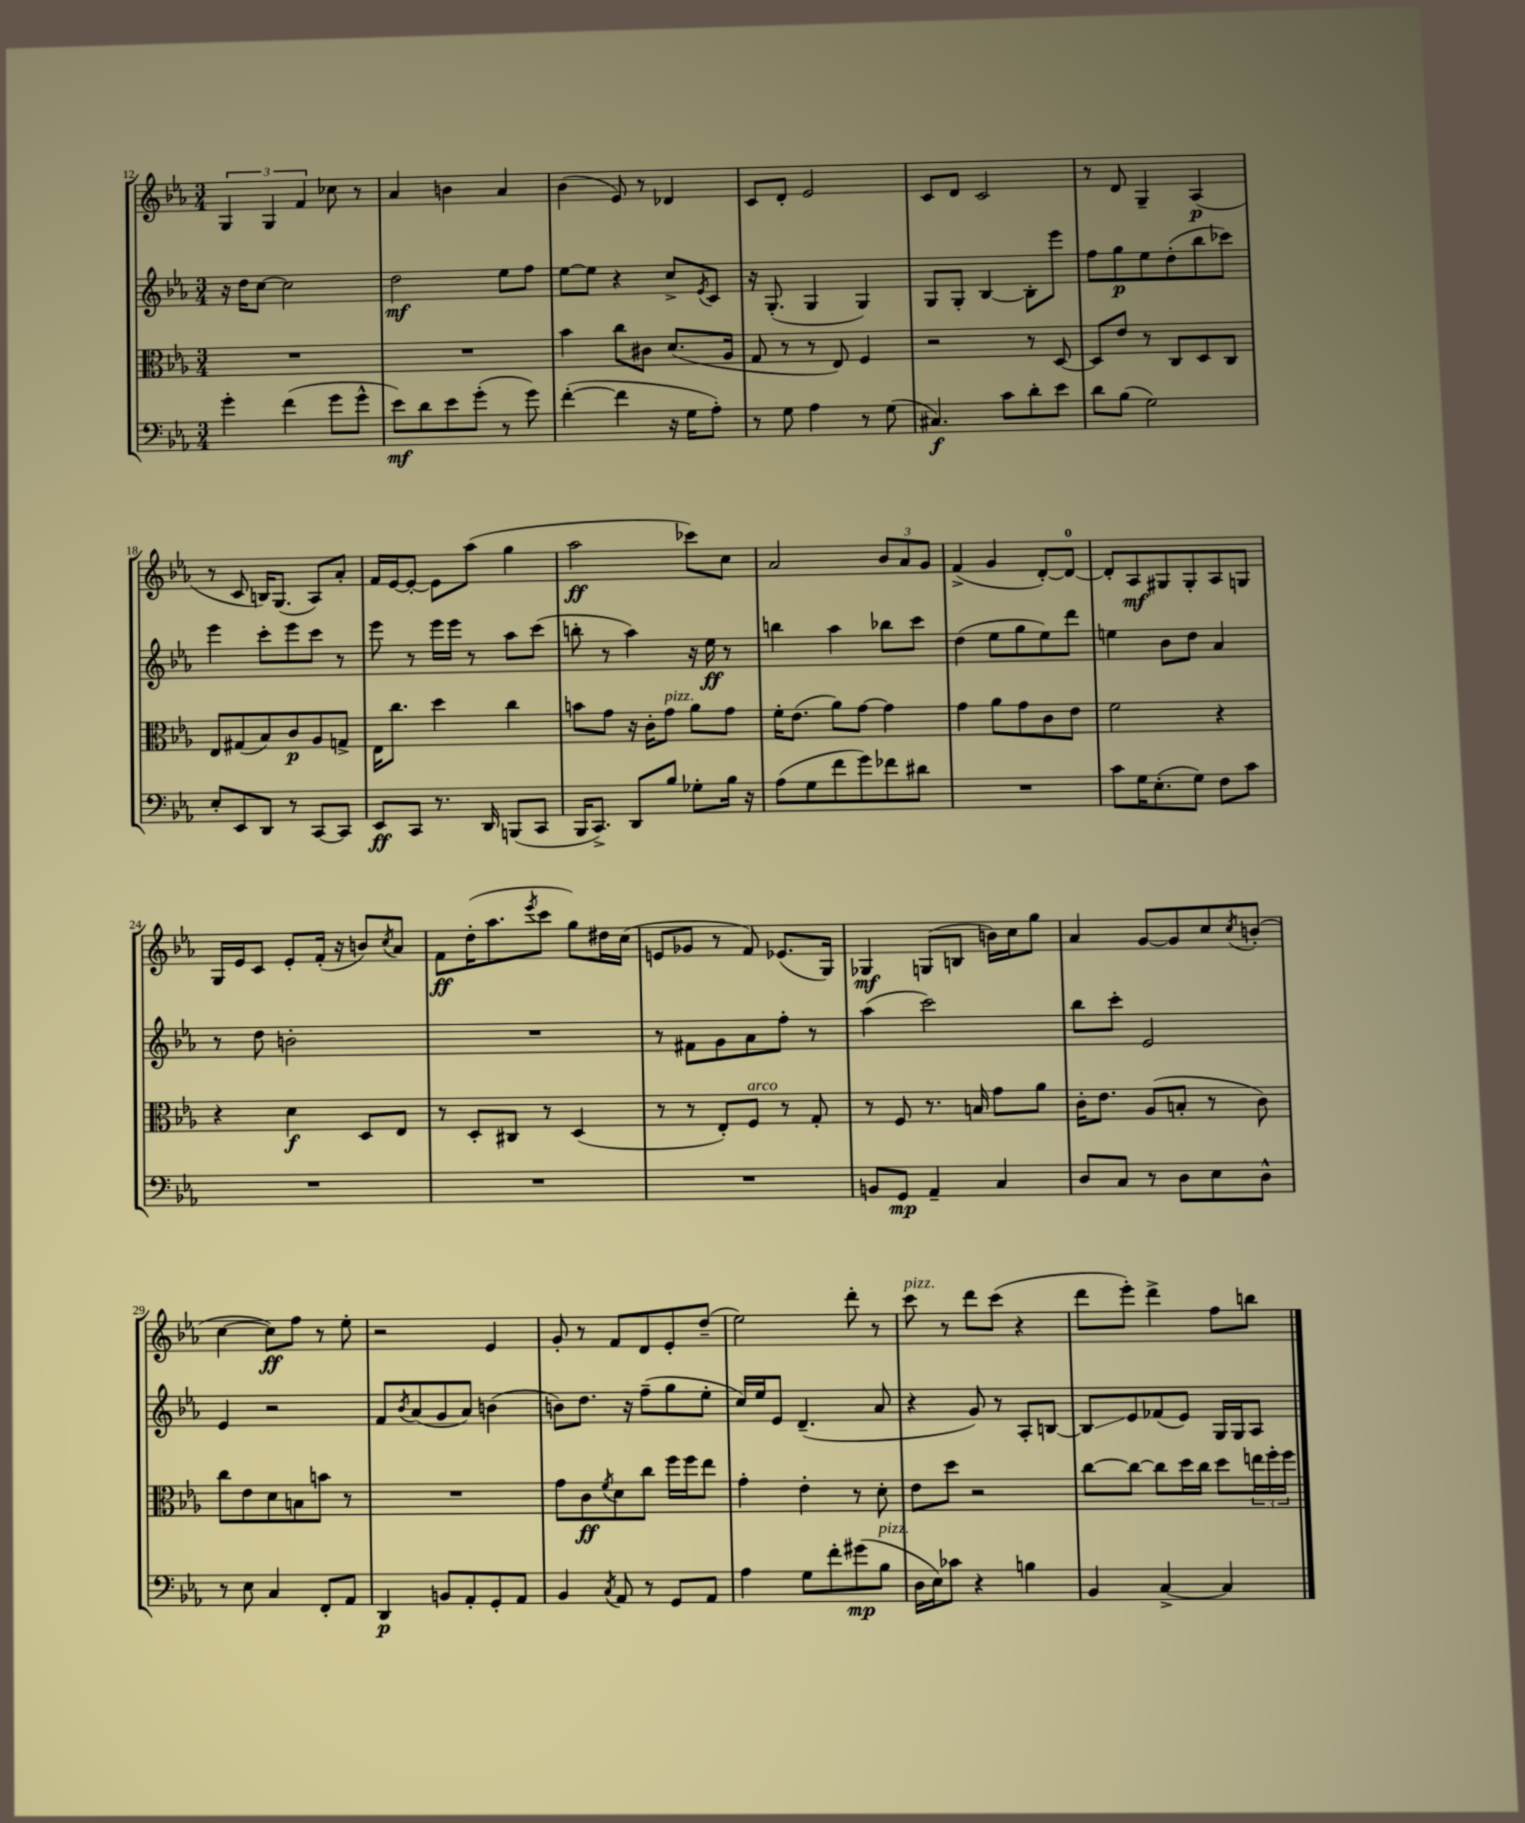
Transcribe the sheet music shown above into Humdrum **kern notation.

**kern	**kern	**kern	**kern
*staff4	*staff3	*staff2	*staff1
*clefF4	*clefC3	*clefG2	*clefG2
*k[b-e-a-]	*k[b-e-a-]	*k[b-e-a-]	*k[b-e-a-]
*M3/4	*M3/4	*M3/4	*M3/4
4g'	2.r	16r	6G
.	.	16dd	.
.	.	[8cc	.
.	.	.	6G
(4f	.	2cc]	.
.	.	.	6f
8g	.	.	8cc-
8g^^	.	.	8r
=	=	=	=
8e-)	2.r	2dd	4a-
8d	.	.	.
8e-	.	.	4b
(8g'	.	.	.
8r	.	8ee-	4a-
8g)	.	8ff	.
=	=	=	=
([4f'	4b-	[8ee-	(4b-
.	.	8ee-]	.
4f]	8cc	4r	8e-)
.	8c#	.	8r
16r	(8.d	8cc^	4d-
16G	.	.	.
.	.	8qe-	.
8A-')	.	8c	.
.	16A-	.	.
=	=	=	=
8r	8G	16r	8c
.	.	(8.G'	.
8G	8r	.	8d'
4A-	8r	4G	2e-
.	8E-)	.	.
8r	4F	4G)	.
(8G	.	.	.
=	=	=	=
4.C#)	2r	8G	8c
.	.	8G'	8d
.	.	[4B-	2c
8c	.	.	.
8d'	8r	8B-']	.
8e-	[8D	8eee-	.
=	=	=	=
8d	8D]	8ff	8r
(8B-	8e-	8gg	8d
2G)	8r	8ee-	4G~
.	8C	(8dd'	.
.	8D	8bb-	(4A-
.	8C	8ccc-)	.
=	=	=	=
8E-'	8E-	4eee-	8r
8EE-	(8G#	.	8c
8DD	8B-)	8ccc'	16B)
.	.	.	(8.G
8r	8c	8eee-	.
[8CC	8A-	8ccc	8A-)
8CC]	8G^	8r	8a-'
=	=	=	=
8EE-	16E-	8eee-	16f
.	8.cc	.	[16e-
8CC	.	8r	8e-'_
8.r	4dd	16eee-	8e-]
.	.	16eee-	.
.	.	8r	(8aa-
16DD	.	.	.
(8BBB	4cc	8aa-	4gg
8CC	.	(8ccc	.
=	=	=	=
16BBB-	8b	8bb'	2aa-
8.CC^)	.	.	.
.	8g	8r	.
8DD	16r	4aa-)	.
.	16c'	.	.
8B-	8g	.	.
8G-'	8a-	16r	8ccc-)
.	.	16ee-	.
16B-	8g	8r	8cc
16r	.	.	.
=	=	=	=
(8A-	16f'	4bb	2a-
.	(8.e-	.	.
8G	.	.	.
8f	8a-)	4aa-	.
8g)	[8g	.	.
8f-	4g]	8bb-	12b-
.	.	.	12a-
8d#	.	8ccc	.
.	.	.	12g
=	=	=	=
2.r	4g	(4dd	(4f^
.	8a-	8ee-	4g
.	8g	8gg	.
.	8c	8ee-)	[8d')
.	8e-	8ddd	8d_
=	=	=	=
8c	2f	4ee	8d']
16G	.	.	8A-
(8.E-'	.	.	.
.	.	8b-	8G#
8G)	.	8dd	8G#'
8F	4r	4a-	8A-
8c	.	.	8G
=	=	=	=
2.r	4r	8r	16G
.	.	.	16e-
.	.	8dd	8c
.	4d	2b'	8e-'
.	.	.	(16f'
.	.	.	16r
.	8D	.	8b)
.	.	.	8qcc
.	8E-	.	8a-
=	=	=	=
2.r	8r	2.r	8f
.	8D'	.	(16dd'
.	.	.	8.aa-
.	8C#	.	.
.	.	.	8qeee-
.	8r	.	8ccc
.	(4D	.	8gg)
.	.	.	16dd#
.	.	.	(16cc
=	=	=	=
2.r	8r	8r	8e
.	8r	8f#	8g-
.	8E-')	8g	8r
.	8F	8a-	8f)
.	8r	8ff'	(8.e-
.	8G'	8r	.
.	.	.	16G)
=	=	=	=
8BB	8r	(4aa-	4G-
8GG	8F	.	.
4AA-~	8.r	2ccc)	(8G
.	.	.	8B
.	16B	.	.
4C	8g	.	16b)
.	.	.	16cc
.	8a-	.	8gg
=	=	=	=
8D	16c'	8bb-	4a-
.	8.e-	.	.
8C	.	8ccc'	.
8r	(8A-	2e-	[8g
8D	8B'	.	8g]
8E-	8r	.	8cc
.	.	.	8qcc
8D^^	8c)	.	(8b'
=	=	=	=
8r	8cc	4e-	[4cc
8E-	8e-	.	.
4C	8d	2r	8cc])
.	8B	.	8ff
8FF'	8b	.	8r
8AA-	8r	.	8ee-'
=	=	=	=
4DD	2.r	8f	2r
.	.	8qb-	.
.	.	(8a-	.
8BB	.	8g	.
8AA-'	.	8a-)	.
8GG'	.	(4b	4e-
8AA-	.	.	.
=	=	=	=
4BB-	8g	8b)	8g'
.	8c	8.dd	8r
8qC	8qf	.	.
8AA-	8d	.	8f
.	.	16r	.
8r	8cc	(8ff~	8d
8GG	16ff	8gg	8e-'
.	16ff	.	.
8AA-	8ee-	8ee-'	(8dd~
=	=	=	=
4A-	4g'	16cc)	2ee-)
.	.	16ee-	.
.	.	8e-	.
8G	4e-'	(4.d~	.
8f'	.	.	.
(8g#	8r	.	8ddd'
8B-	8d'	8a-	8r
=	=	=	=
16D	8e-	4r	8ccc
16E-)	.	.	.
8c-	8dd	.	8r
4r	2r	8g)	8ddd
.	.	8r	(8ccc
4B	.	8A-'	4r
.	.	[8B	.
=	=	=	=
4BB-	[8cc	8B]	8ddd
.	8cc_	8e-	8eee-')
[4C^	8cc]	(8f-	4ddd^
.	16dd	8e-)	.
.	16cc	.	.
4C]	8dd	16G	8ff
.	.	16G	.
.	24ee	8A-	8bb
.	24ff'	.	.
.	24ff	.	.
==	==	==	==
*-	*-	*-	*-
